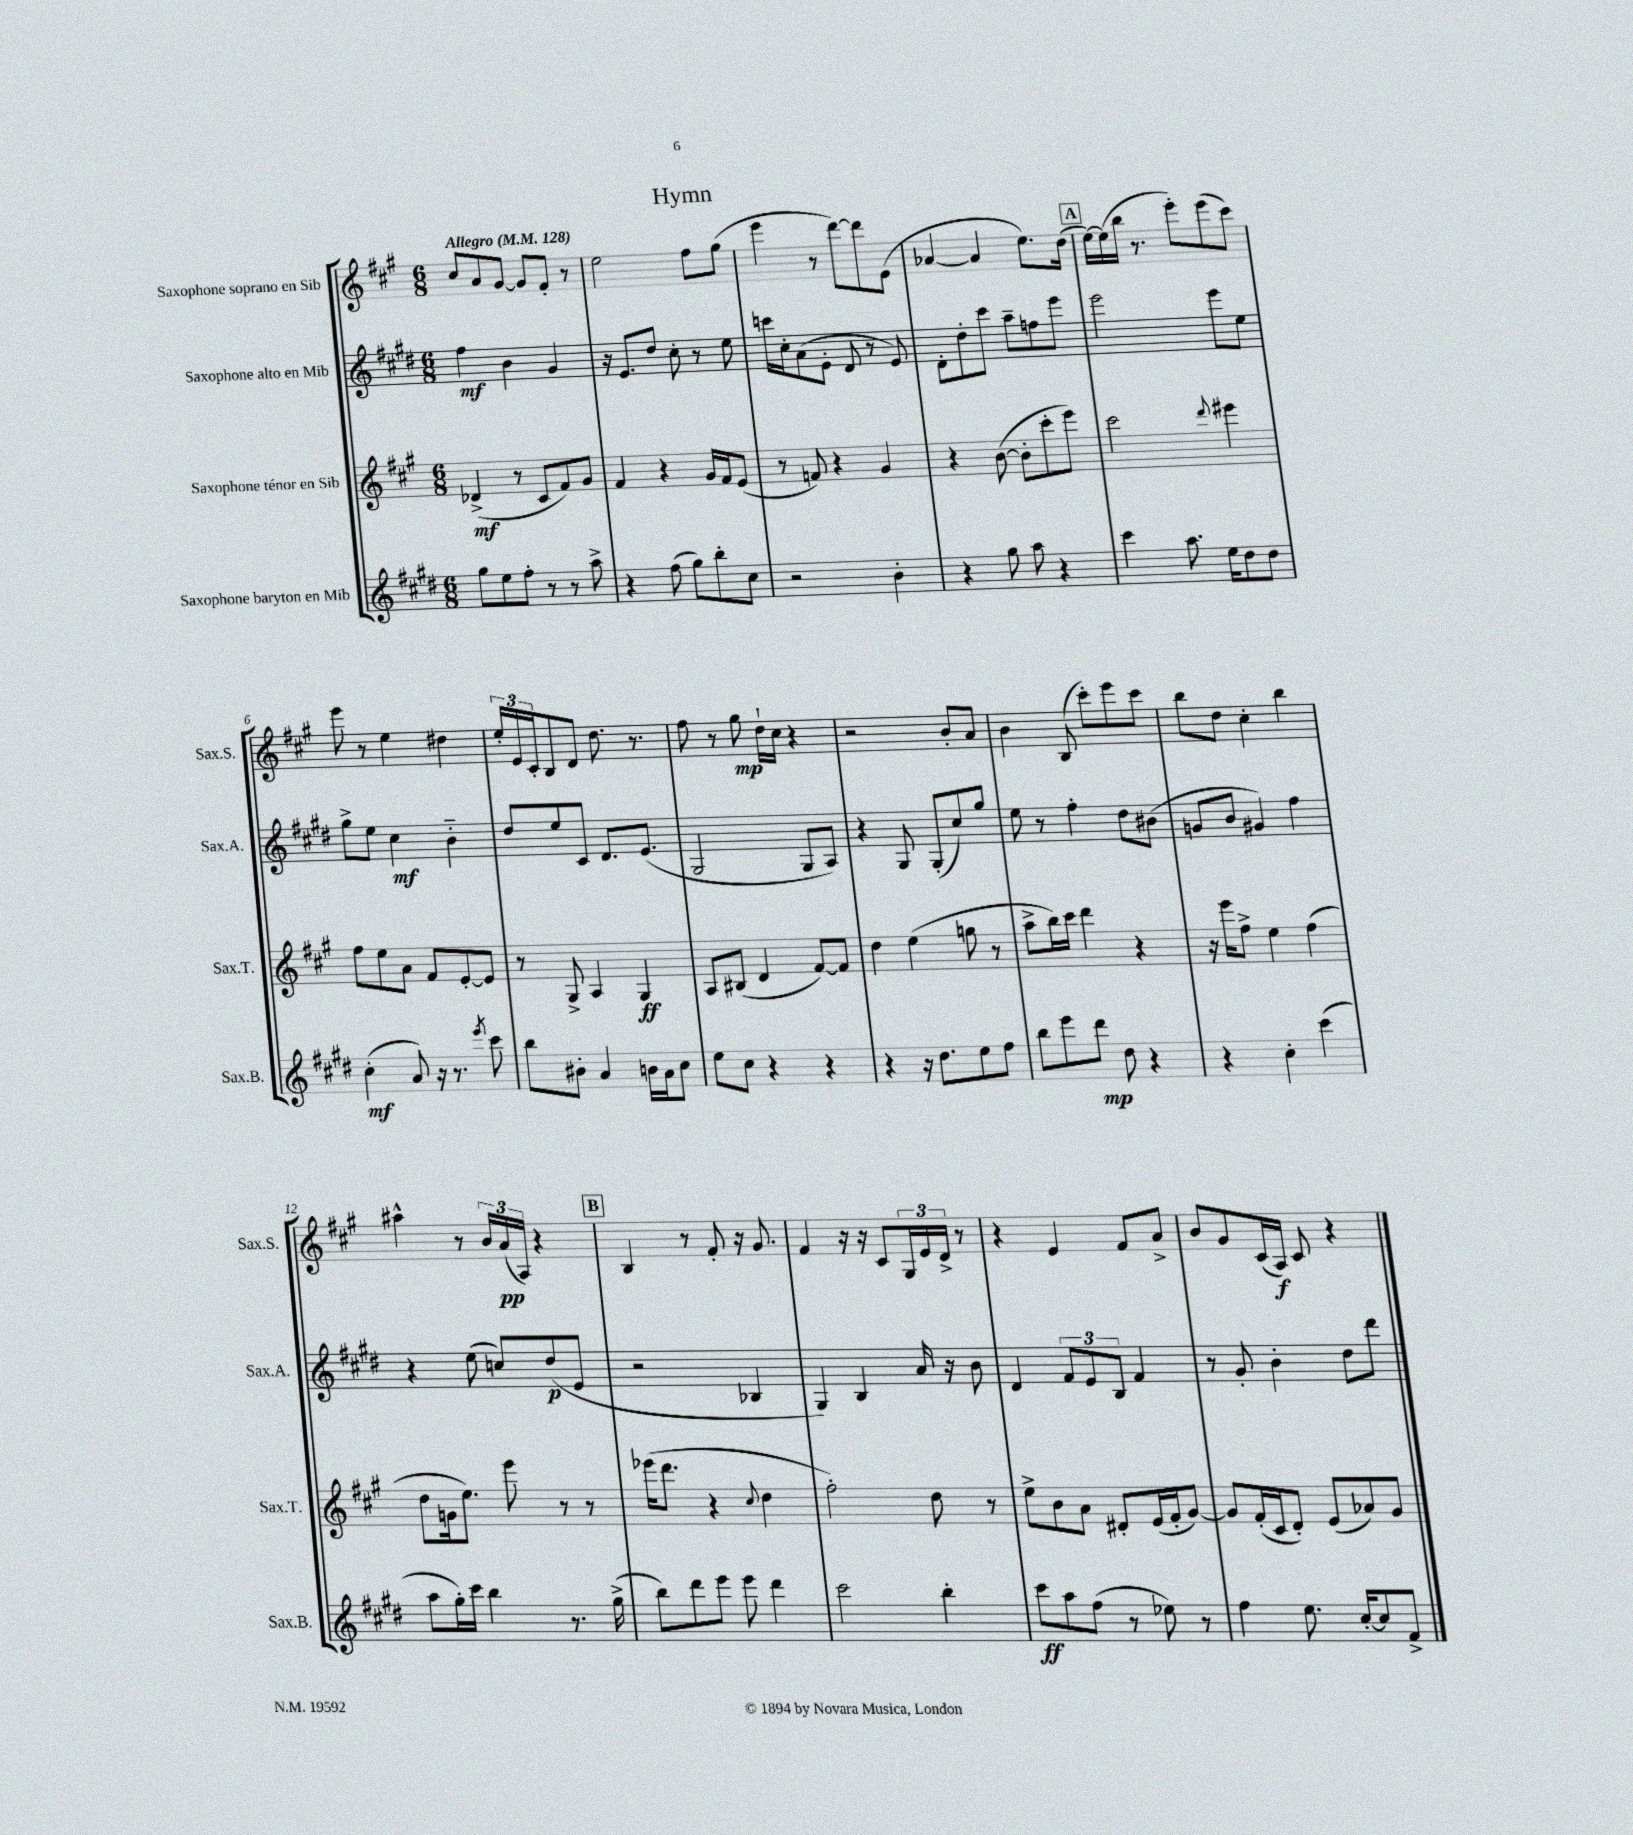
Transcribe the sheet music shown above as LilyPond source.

\header { title = "Hymn" }
<<
\new StaffGroup <<
\new Staff = "s0" \with { instrumentName = "Saxophone soprano en Sib" shortInstrumentName = "Sax.S." } {
    \clef treble \key a \major \numericTimeSignature \time 6/8 \tempo "Allegro" 4 = 128
    cis''8 a'8 gis'8~ gis'8 fis'8-. r8 |
    e''2 fis''8 gis''8( |
    e'''4 r8 d'''8~) d'''8 e'8( |
    aes'4~ aes'4 e''8.) d''16( |
    \mark \markup { \box "A" } e''16~) e''16( b''16 r8. e'''8-.) e'''8( cis'''8) |
    e'''8 r8 e''4 dis''4 |
    \tuplet 3/2 { e''16-. e'16 cis'16-. } b8 d'8 d''8. r8. |
    fis''8 r8 gis''8\mp d''16-! cis''16 r4 |
    r2 b'8-. a'8 |
    b'4 b8( cis'''8-.) e'''8 cis'''8 |
    b''8 d''8 cis''4-. b''4 |
    ais''4-^ r8 \tuplet 3/2 { b'16 a'16\pp( a16) } r4 |
    \mark \markup { \box "B" } b4 r8 fis'8-. r16 gis'8. |
    fis'4 r16 r16 cis'8 \tuplet 3/2 { gis16 e'16 d'16-> } r8 |
    r4 e'4 fis'8 a'8-> |
    b'8 gis'8 cis'16( a16\f) cis'8 r4 \bar "|." |
}
\new Staff = "s1" \with { instrumentName = "Saxophone alto en Mib" shortInstrumentName = "Sax.A." } {
    \clef treble \key e \major \numericTimeSignature \time 6/8
    fis''4\mf b'4 gis'4 |
    r16 e'8. dis''8 cis''8-. r8 e''8 |
    c'''16 cis''16-. a'8( e'8-. dis'8 r8 e'8) |
    dis'8-. dis''8-. cis'''8 a''8-- f''8 e'''8 |
    \mark \markup { \box "A" } e'''2 e'''8 e''8 |
    gis''8-> e''8 cis''4\mf b'4-_ |
    dis''8 e''8 cis'8 dis'8. e'8.( |
    gis2 gis8 a8) |
    r4 gis8 gis8-.( cis''8) gis''8 |
    e''8 r8 fis''4-. dis''8 bis'8( |
    g'8 b'8 gis'4) fis''4 |
    r4 e''8( c''8) dis''8\p( e'8 |
    \mark \markup { \box "B" } r2 bes4 |
    gis4) b4 a'16 r16 b'8 |
    dis'4 \tuplet 3/2 { fis'8 e'8 b8 } fis'4 |
    r8 gis'8-. b'4-. dis''8 dis'''8 \bar "|." |
}
\new Staff = "s2" \with { instrumentName = "Saxophone ténor en Sib" shortInstrumentName = "Sax.T." } {
    \clef treble \key a \major \numericTimeSignature \time 6/8
    des'4->\mf( r8 cis'8 fis'8) gis'8 |
    fis'4 r4 gis'16 fis'16 e'8( |
    r8 f'8) r4 gis'4 |
    r4 b'8~( b'8-. cis'''8-. e'''8) |
    \mark \markup { \box "A" } cis'''2 \appoggiatura { d'''8 } eis'''4 |
    fis''8 e''8 a'8 fis'8 e'8~-. e'8 |
    r8 gis8-> a4 gis4\ff |
    a8 bis8( d'4 fis'8~) fis'8 |
    d''4 e''4( g''8 r8 |
    a''8-> b''16) cis'''16 d'''4 r4 |
    r16 e'''16 fis''8-> e''4 fis''4( |
    d''8 g'16 e''8.) e'''8 r8 r8 |
    \mark \markup { \box "B" } ees'''16( d'''8. r4 \appoggiatura { cis''8 } d''4 |
    fis''2-.) d''8 r8 |
    e''8-> b'8 a'8 dis'8-. e'16( fis'16-. gis'8~) |
    gis'8 fis'16-.( cis'16 d'8-.) e'8( aes'8) gis'8 \bar "|." |
}
\new Staff = "s3" \with { instrumentName = "Saxophone baryton en Mib" shortInstrumentName = "Sax.B." } {
    \clef treble \key e \major \numericTimeSignature \time 6/8
    gis''8 e''8 fis''8-. r8 r8 a''8-> |
    r4 fis''8( gis''8) b''8-. cis''8 |
    r2 b'4-. |
    r4 gis''8 a''8 r4 |
    \mark \markup { \box "A" } cis'''4 a''8. e''16 dis''8 dis''8 |
    cis''4-.\mf( a'8) r16 r8. \acciaccatura { e'''8 } cis'''8 |
    b''8 bis'8-. a'4 b'16 a'16 cis''8 |
    e''8 cis''8 r4 r4 |
    r4 r16 dis''8. e''8 fis''8 |
    b''8 e'''8 dis'''8\mp dis''8 r4 |
    r4 cis''4-. cis'''4( |
    a''8 gis''16-.) cis'''16 b''4 r8. gis''16->( |
    \mark \markup { \box "B" } b''8) dis'''8 e'''8 e'''8 dis'''4 |
    cis'''2 b''4-. |
    cis'''8\ff a''8 fis''8( r8 ees''8) r8 |
    fis''4 e''8. cis''16~-. cis''8 fis'8-> \bar "|." |
}
>>
>>
